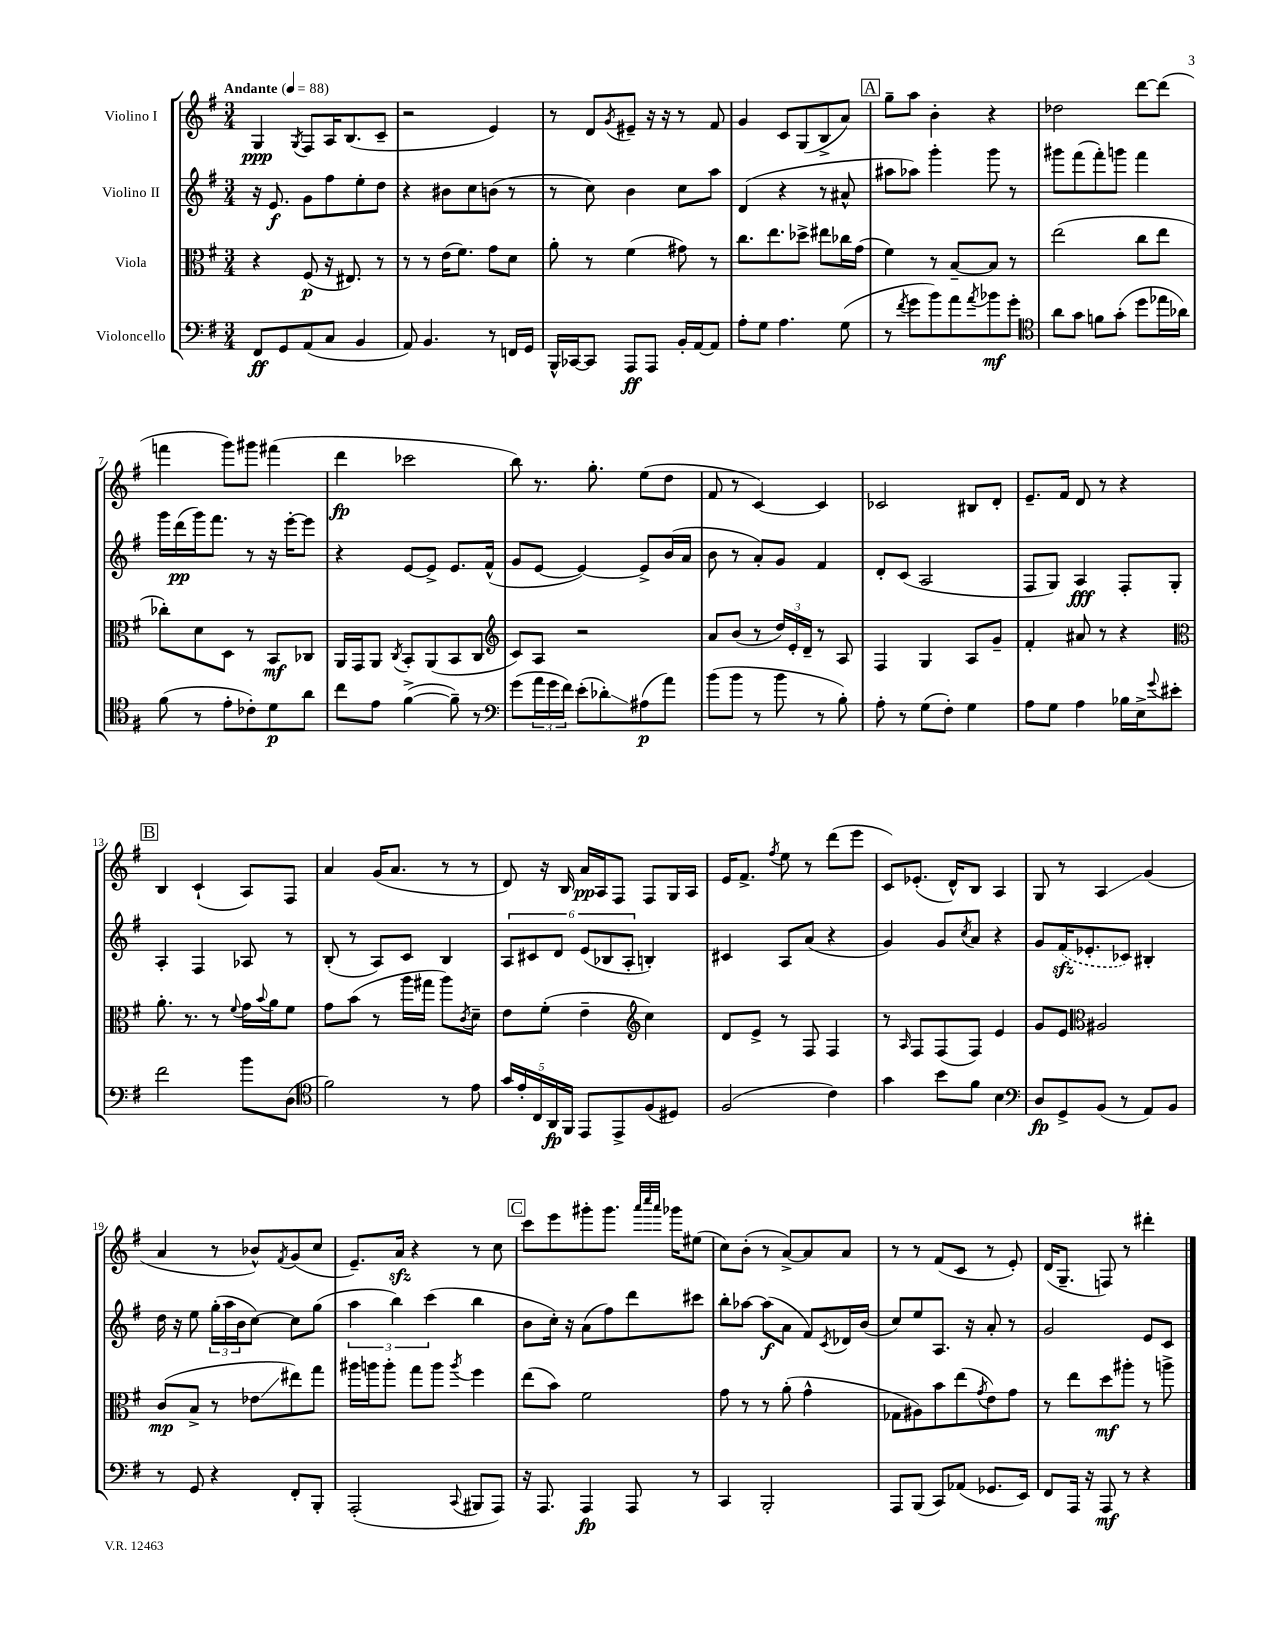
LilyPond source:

<<
\new StaffGroup <<
\new Staff = "s0" \with { instrumentName = "Violino I" } {
    \clef treble \key g \major \numericTimeSignature \time 3/4 \tempo "Andante" 4 = 88
    g4\ppp \acciaccatura { g8 } fis8 a16 b8.( c'8-- |
    r2 e'4) |
    r8 d'8 \acciaccatura { g'8 } eis'8-- r16 r16 r8 fis'8 |
    g'4 c'8 g8( b8-> a'8) |
    \mark \markup { \box "A" } g''8-- a''8 b'4-. r4 |
    des''2 d'''8~ d'''8( |
    f'''4 g'''8) gis'''8 fis'''4( |
    d'''4\fp ces'''2 |
    b''8) r8. g''8.-. e''8( d''8 |
    fis'8 r8 c'4~) c'4 |
    ces'2 bis8 d'8-. |
    e'8.-- fis'16 d'8 r8 r4 |
    \mark \markup { \box "B" } b4 c'4-!( a8) fis8 |
    a'4 g'16( a'8. r8 r8 |
    d'8) r16 b16 a'16\pp a16 fis8 fis8 g16 a16 |
    e'16 fis'8.-> \acciaccatura { fis''8 } e''8 r8 d'''8( e'''8 |
    c'8) ees'8.-.( d'16-^) b8 a4 |
    g8 r8 a4\glissando g'4( |
    a'4 r8 bes'8-^) \acciaccatura { fis'8 } g'8( c''8 |
    e'8.--) a'16\sfz r4 r8 c''8 |
    \mark \markup { \box "C" } c'''8 e'''8 gis'''8-. gis'''8. \grace { a'''32 c''''32 a'''32 } ges'''16 eis''8( |
    c''8) b'8-.( r8 a'8~->) a'8 a'8 |
    r8 r8 fis'8( c'8 r8 e'8-.) |
    d'16( g8.-- f8) r8 dis'''4-. \bar "|." |
}
\new Staff = "s1" \with { instrumentName = "Violino II" } {
    \clef treble \key g \major \numericTimeSignature \time 3/4
    r16 e'8.\f g'8 fis''8 e''8-. d''8 |
    r4 bis'8 c''8 b'8( r8 |
    r8 c''8) b'4 c''8 a''8 |
    d'4( r4 r8 ais'8-^ |
    \mark \markup { \box "A" } ais''8 aes''8) g'''4-. g'''8 r8 |
    gis'''8 fis'''8( fis'''8-.) g'''8 fis'''4 |
    g'''16 d'''16\pp( g'''16) fis'''8. r8 r16 e'''16~-. e'''8 |
    r4 e'8~ e'8-> e'8. fis'16-^( |
    g'8 e'8~ e'4~) e'8-> b'16( a'16 |
    b'8 r8 a'8-.) g'8 fis'4 |
    d'8-. c'8( a2 |
    fis8 g8) a4\fff fis8-. g8-. |
    \mark \markup { \box "B" } a4-. fis4 aes8 r8 |
    b8-.( r8 a8) c'8 b4 |
    \tuplet 6/4 { a8 cis'8 d'8 e'8( bes8 a8-. } b4-.) |
    cis'4 a8 a'8( r4 |
    g'4) g'8 \acciaccatura { c''8 } a'8 r4 |
    g'8 \once \slurDashed fis'16\sfz( ees'8.-. ces'8) bis4-. |
    d''16 r16 e''8 \tuplet 3/2 { g''16-.( a''16 b'16 } c''8~) c''8 g''8( |
    \tuplet 3/2 { a''4 b''4) c'''4( } b''4 |
    \mark \markup { \box "C" } b'8 c''16-.) r16 a'8( fis''8) d'''8 cis'''8 |
    b''8-. aes''8~ aes''8\f( a'8 fis'8) \acciaccatura { c'8 } des'16 b'16( |
    c''8) e''8 a8. r16 a'8-. r8 |
    g'2 e'8 c'8 \bar "|." |
}
\new Staff = "s2" \with { instrumentName = "Viola" } {
    \clef alto \key g \major \numericTimeSignature \time 3/4
    r4 fis8\p( r16 eis8.) r8 |
    r8 r8 e'16( fis'8.) g'8 d'8 |
    a'8-. r8 fis'4( gis'8) r8 |
    c''8. e''8. des''8-> eis''8 ces''16 g'16( |
    \mark \markup { \box "A" } fis'4) r8 b8~-- b8 r8 |
    e''2( c''8 e''8 |
    ces''8-.) d'8 d8 r8 b,8\mf ces8 |
    a,16 g,16 a,8 \acciaccatura { c8 } b,8-. a,8( b,8 c8 |
    \clef treble c'8) a8 r2 |
    a'8 b'8( r8 \tuplet 3/2 { d''16) e'16-. d'16-- } r8 a8 |
    fis4 g4 a8 g'8-- |
    fis'4-. ais'8 r8 r4 |
    \mark \markup { \box "B" } \clef alto a'8.-. r8. r8 \appoggiatura { fis'8 } g'16 \appoggiatura { b'8 } a'16 fis'8 |
    g'8 b'8( r8 a''16 gis''16 a''8) \acciaccatura { c'8 } d'8-- |
    e'8 fis'8-.( e'4-- \clef treble c''4) |
    d'8 e'8-> r8 fis8 fis4 |
    r8 \grace { a16 } fis8 fis8( fis8) e'4 |
    g'8 e'8 \clef alto ais2 |
    c'8\mp( b8-> r8 ees'8\glissando eis''8) g''8 |
    ais''16 a''16 a''8-. g''8 a''8 \acciaccatura { a''8 } fis''4 |
    \mark \markup { \box "C" } e''8( b'8) fis'2 |
    g'8 r8 r8 a'8-.( g'4-^ |
    ges8 ais8) b'8 e''8( \acciaccatura { g'8 } e'8) g'8 |
    r8 e''8 d''8\mf ais''8-. r8 a''8-> \bar "|." |
}
\new Staff = "s3" \with { instrumentName = "Violoncello" } {
    \clef bass \key g \major \numericTimeSignature \time 3/4
    fis,8\ff g,8 a,8( c8 b,4 |
    a,8) b,4. r8 f,16 g,16 |
    b,,16-^ ces,16~ ces,8 a,,8\ff a,,8 b,16-. a,16~ a,8 |
    a8-. g8 a4. g8( |
    \mark \markup { \box "A" } r8 \acciaccatura { fis'8 } g'8 b'8) a'8 \acciaccatura { a'8 } bes'8\mf g'8-. |
    \clef tenor a'8 g'8 f'8 g'8-.( d''8 ees''16 aes'16) |
    fis'8( r8 e'8-. ces'8-.) d'8\p a'8 |
    c''8 e'8 fis'4~->( fis'8--) r8 |
    \clef bass g'8( \tuplet 3/2 { a'16 g'16 fis'16) } e'8-.( des'8-.\glissando) ais8\p( a'8) |
    b'8( b'8 r8 b'8 r8 b8-.) |
    a8-. r8 g8( fis8-.) g4 |
    a8 g8 a4 bes16 e16-> \appoggiatura { g'8 } eis'8-. |
    \mark \markup { \box "B" } fis'2 b'8 d8( |
    \clef tenor fis'2) r8 e'8 |
    \tuplet 5/4 { g'16 e'16-. c16 a,16\fp fis,16 } e,8 e,8-> fis8( dis8) |
    fis2( c'4) |
    g'4 b'8 fis'8 b4 |
    \clef bass d8\fp g,8-> b,8( r8 a,8) b,8 |
    r8 g,8 r4 fis,8-. b,,8-. |
    a,,2-.( \appoggiatura { c,8 } bis,,8 a,,8) |
    \mark \markup { \box "C" } r16 a,,8. a,,4\fp a,,8 r8 |
    c,4 b,,2-. |
    a,,8 b,,8( c,8) aes,8( ges,8. e,16) |
    fis,8 a,,16 r16 a,,8\mf r8 r4 \bar "|." |
}
>>
>>
